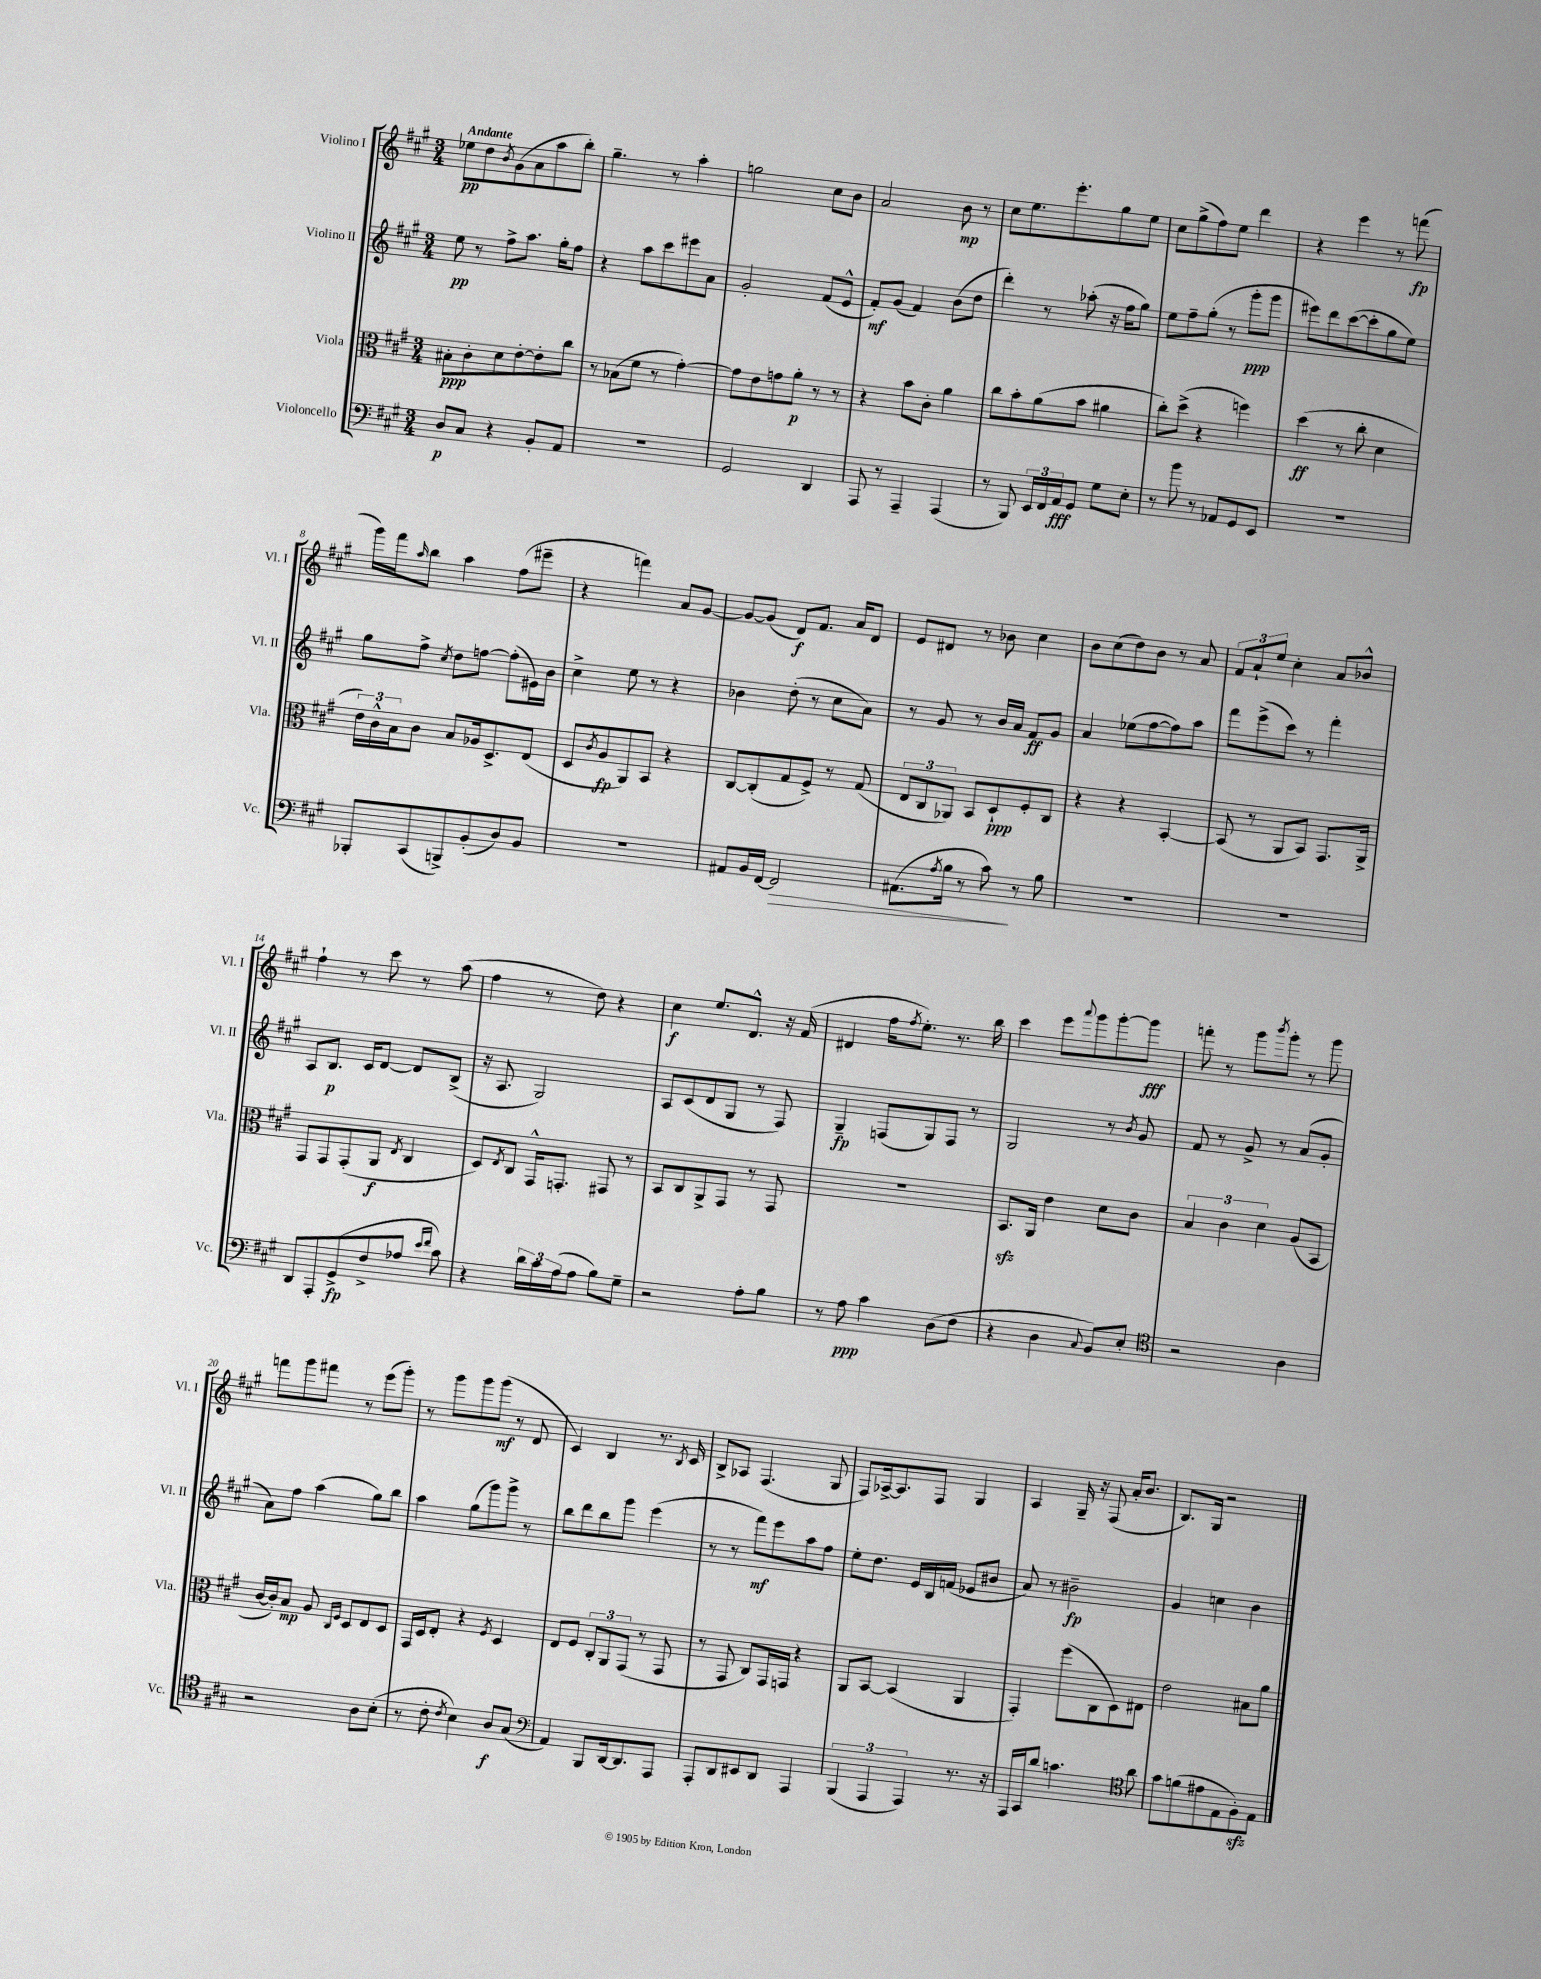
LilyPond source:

<<
\new StaffGroup <<
\new Staff = "s0" \with { instrumentName = "Violino I" shortInstrumentName = "Vl. I" } {
    \clef treble \key a \major \numericTimeSignature \time 3/4 \tempo "Andante"
    ees''8\pp d''8 \acciaccatura { b'8 } gis'8( a'8 a''8 b''8-.) |
    gis''4.-- r8 a''4-. |
    g''2 cis''8 b'8 |
    a'2 b'8\mp r8 |
    cis''8 e''8. e'''8.-. gis''8 e''8 |
    cis''8 gis''8->( fis''8) e''8 d'''4 |
    r4 e'''4 r8 f'''8\fp( |
    gis'''16) fis'''16 \grace { a''16 } b''8 a''4 fis''8( eis'''8-- |
    r4 f'''4) a'8 gis'8~ |
    gis'8~ gis'8( d'8\f) fis'8. a'16 d'8 |
    e'8 dis'8 r8 bes'8 cis''4 |
    b'8 cis''8( d''8) b'8 r8 a'8 |
    \tuplet 3/2 { fis'8 a'8-! e''8 } cis''4-. a'8 bes'8-^ |
    fis''4-! r8 cis'''8 r8 a''8( |
    fis''4 r8 d''8) r4 |
    cis''4\f e''8. d'8.-^ r16 fis'16( |
    dis'4 fis''16 \acciaccatura { fis''8 } e''8.-.) r8. b''16 |
    cis'''4 e'''8 \appoggiatura { a'''8 } gis'''8 gis'''8~-. gis'''8\fff |
    f'''8-. r8 gis'''8 \acciaccatura { b'''8 } gis'''8-. r8 gis'''8 |
    f'''8 gis'''8 fis'''8 r8 e'''8( gis'''8-.) |
    r8 gis'''8 gis'''8 gis'''8\mf( r8 d'8 |
    cis'4) b4 r8. \acciaccatura { b8 } cis'16 |
    b8-> aes8 fis4.( gis8 |
    fis8) aes16~-> aes8. fis8 gis4 |
    a4 gis16-- r16 fis8( a'16-. b'8. |
    b8.) gis16 r2 \bar "|." |
}
\new Staff = "s1" \with { instrumentName = "Violino II" shortInstrumentName = "Vl. II" } {
    \clef treble \key a \major \numericTimeSignature \time 3/4
    e''8\pp r8 fis''8-> a''8. gis''16-. fis''8 |
    r4 a''8 cis'''8 eis'''8 a'8 |
    gis'2-. fis'8( e'8-^ |
    fis'8-.\mf) gis'8( fis'4) b'8( d''8 |
    d'''4-.) r8 aes''8-.( r16 fis''16 gis''8) |
    e''8 fis''8-- gis''8-.( r8 gis'''8-.\ppp gis'''8 |
    eis'''8) d'''8 cis'''8~( cis'''8-. gis''8 e''8) |
    gis''8 fis''8-> \acciaccatura { cis''8 } d''8 f''8~ f''8-.( eis'16) b'16 |
    cis''4-> e''8 r8 r4 |
    bes'4 d''8-.( r8 cis''8 a'8) |
    r8 gis'8 r8 b'16 a'16 fis'8\ff gis'8 |
    a'4 ees''8( fis''8~ fis''8) a''8 |
    fis'''8 e'''8->( cis'''8) r8 fis'''4-. |
    a8 b8.\p cis'16 d'8~ d'8 b8->( |
    r16 a8. gis2) |
    a8 cis'8( d'8 gis8 r8 fis8) |
    gis4--\fp f8( gis8) f8 r8 |
    gis2 r8 \acciaccatura { b'8 } gis'8 |
    fis'8 r8 gis'8-> r8 a'8( gis'8-. |
    a'8) fis''8 a''4( gis''8) b''8 |
    a''4 gis''8( gis'''8) gis'''8-> r8 |
    b''8 d'''8 b''8 gis'''8 e'''4( |
    r8 r8 fis'''8\mf) e'''8 a''8 fis''8 |
    e''8-. d''8. e'16 b16 f'16( ees'8 bis'8 |
    a'8) r8 bis'2--\fp |
    gis'4 c''4 b'4 \bar "|." |
}
\new Staff = "s2" \with { instrumentName = "Viola" shortInstrumentName = "Vla." } {
    \clef alto \key a \major \numericTimeSignature \time 3/4
    bis8-.\ppp cis'8-. d'8 e'8~-. e'8-. cis''8 |
    r8 bes8( fis'8 r8 gis'4~-.) |
    gis'8 e'8 g'8 a'8-.\p r8 r8 |
    r4 b'8 cis'8-. a'4 |
    cis''8 b'8-. a'8( b'8 ais'4 |
    cis''8-.) d''8->( r4 f''4) |
    d''4\ff( r8 cis''8-. d'4 |
    \tuplet 3/2 { e'16) cis'16-^ b16 } cis'8 b8 aes16 d8.-> e8( |
    d8 \acciaccatura { cis'8 } a8\fp a,8) b,8 r4 |
    cis8~ cis8-.( gis8 fis8->) r8 gis8( |
    \tuplet 3/2 { e8 cis8 aes,8) } b,8 d8-!\ppp fis8-. cis8 |
    r4 r4 b,4~-. |
    b,8( r8 a,8 b,8) gis,8. a,16-> |
    gis,8 gis,8 gis,8-.( a,8\f \acciaccatura { e8 } cis4 |
    d8) \acciaccatura { e8 } cis8 gis,16-^ g,8.-. gis,8 r8 |
    b,8 cis8 a,8-> gis,8 r8 gis,8 |
    R2. |
    b,8.\sfz a,16 e'4 d'8 cis'8 |
    \tuplet 3/2 { b4 cis'4 d'4 } a8( b,8 |
    cis'16~ cis'16-.) b8\mp a8 \grace { cis16 fis16 } d8 e8 d8 |
    gis,16 d16 e8-. r4 \acciaccatura { fis8 } d4 |
    e8 fis8 \tuplet 3/2 { cis8-. a,8 gis,8( } r8 gis,8 |
    r8 gis,8 cis8) gis,16 g,16 r4 |
    a,8 b,8~ b,4( a,4 |
    gis,4-.) fis''8( cis8 d8) eis8 |
    e'2 bis8 a'8 \bar "|." |
}
\new Staff = "s3" \with { instrumentName = "Violoncello" shortInstrumentName = "Vc." } {
    \clef bass \key a \major \numericTimeSignature \time 3/4
    d8\p cis8 r4 b,8-. a,8 |
    R2. |
    gis,2 d,4 |
    a,,8 r8 a,,4-- a,,4( |
    r8 b,,8) \tuplet 3/2 { e,16 fis,16 a,16\fff } gis,8 gis8 e8-. |
    r8 b'8 r8 aes,8 gis,8 e,8 |
    R2. |
    bes,,8-. cis,8( b,,8->) b,8-.( d8) b,8 |
    R2. |
    ais,8 b,16 fis,16~ fis,2\> |
    ais,8.( \acciaccatura { a8 } b16 r8 cis'8\!) r8 b8 |
    R2. |
    R2. |
    d,8 a,,8-. gis,8->\fp( fis8-> aes8 \grace { e'16 fis'16 } cis'8) |
    r4 \tuplet 3/2 { d'16 cis'16 a16( } a8 b8) gis8-- |
    r2 a8-. b8 |
    r8 a8\ppp cis'4 d8( fis8 |
    r4 d4 \appoggiatura { cis8 } b,8) e8-. |
    \clef tenor r2 a4 |
    r2 a8 b8-.( |
    r8 cis'8-. \acciaccatura { cis'8 } b4) a8\f gis8( |
    \clef bass a,4) b,,8 d,16~ d,8. a,,8 |
    a,,8-. d,8 eis,8 d,8 a,,4 |
    \tuplet 3/2 { b,,4( a,,4 a,,4) } r8. r16 |
    a,,16 cis,16 d'8 c'4. \clef tenor a'8 |
    gis'8 f'8( eis'8 e8 fis8-.\sfz) e8 \bar "|." |
}
>>
>>
